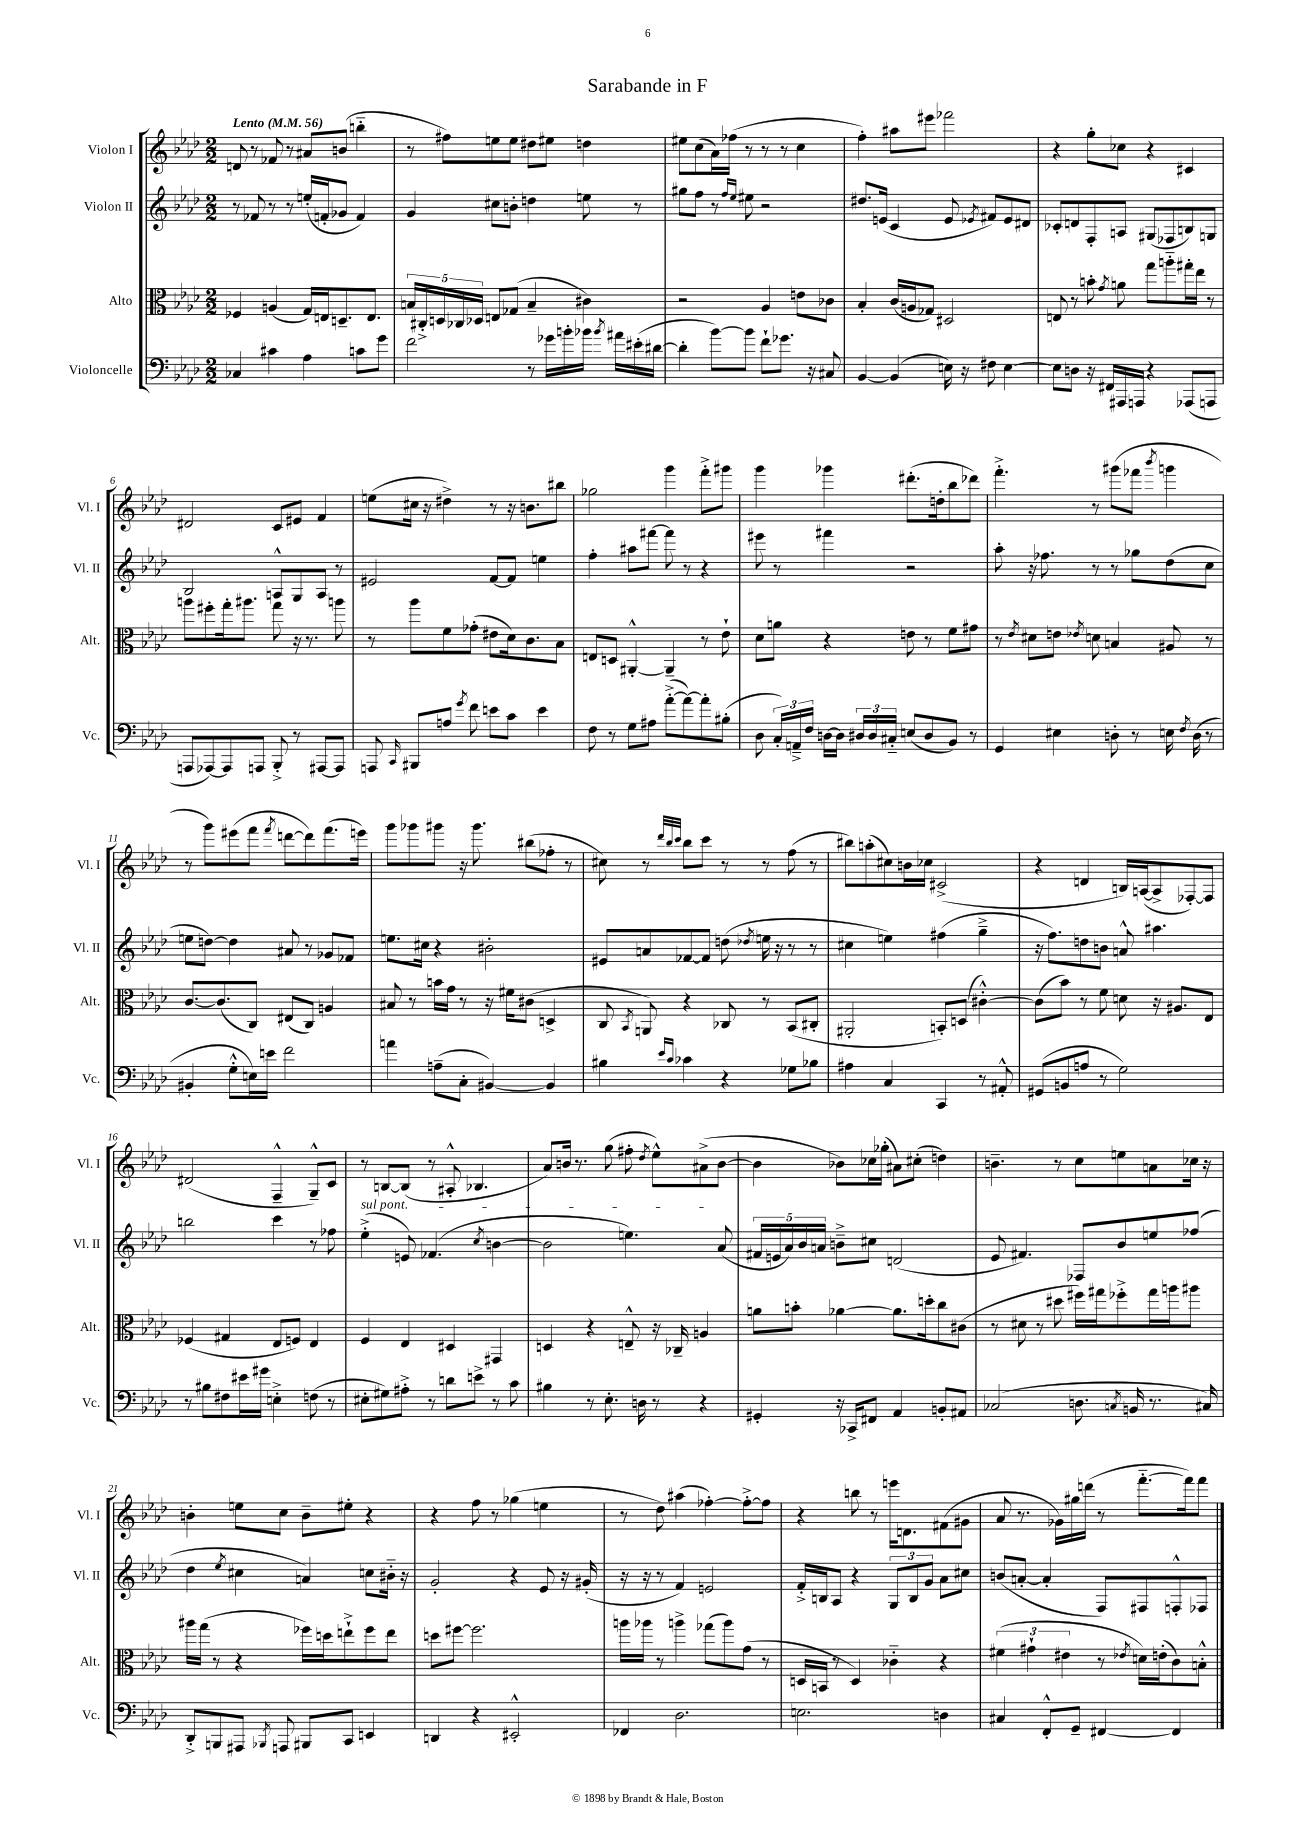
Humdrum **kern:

**kern	**kern	**kern	**kern
*part4	*part3	*part2	*part1
*staff4	*staff3	*staff2	*staff1
*I"Violoncelle	*I"Alto	*I"Violon II	*I"Violon I
*I'Vc.	*I'Alt.	*I'Vl. II	*I'Vl. I
*clefF4	*clefC3	*clefG2	*clefG2
*k[b-e-a-d-]	*k[b-e-a-d-]	*k[b-e-a-d-]	*k[b-e-a-d-]
*M2/2	*M2/2	*M2/2	*M2/2
*MM56	*MM56	*MM56	*MM56
=1	=1	=1	=1
!	!	!	!LO:TX:a:B:t=Lento
4C-X/	4F-X/	8r	8dn/
.	.	8f-X/	8r
4c#X\	(4An/	8r	8f-X/
.	.	8r	8r
4A-\	16G/LL)	(16een'/LL	8a#X/L
.	16En/J	16fn'/J	.
.	8.Dn~/	8g-X/J	(8bn/J
8cn\L	.	4f/)	4bbn\
.	8.E/J	.	.
8g\J	.	.	.
=2	=2	=2	=2
2f\	20Bn/LL	4g/	8r
.	20C#X'^/	.	.
.	20Dn/	.	.
.	.	.	8ff#X\L)
.	20C-X/	.	.
.	20D-X/JJ	.	.
.	8En/L	8cc#X\L	8een\
.	(8G-X/J	8bn'\J	8ee\J
8r	4B~/	4ddn\	8dd#X\L
16g-X\LL	.	.	8ee#X\J
16bn'\	.	.	.
16b-X\JJ	4c#X\)	8een\	4ddn\
8qb-/	.	.	.
16a#X\LL	.	.	.
(16e#X'\	.	8r	.
[16d#X\JJ	.	.	.
=3	=3	=3	=3
4d#'\]	2r	8gg#X\L	8ee#X\L
.	.	8ff\J	(8cc\
[8b-\L)	.	8r	16a-\L)
.	.	.	(16ff-X\JJ
.	.	16qqff/LL	.
.	.	16qqee-/JJ	.
8b-\J]	.	8ee#X\	8r
8f`\L	4A-/	2r	8r
8.g-X\J	.	.	8r
.	8en\L	.	4cc\
16r	.	.	.
8C#X/	8c-X\J	.	.
=4	=4	=4	=4
[4BB-/	4B-'/	8.dd#X/L	4ff'\)
.	.	(16en/Jk	.
(4BB-/]	(16c/LL	4c/	8aa#X\L
.	16An/J	.	.
.	8G-X/J)	.	8eee#X\J
16En\)	2D#X/	8e/	2fff-X\
16r	.	.	.
.	.	8qe-X/	.
8F#X\	.	8f#X/L)	.
[4E\	.	8e-/	.
.	.	8d#X/J	.
=5	=5	=5	=5
8E\L]	8En/	8c-X'/L	4r
8Dn\J	8r	8dn/	.
16r	8bn'\	8F'/	8gg'\L
16FF#X/LL	.	.	.
.	8qg/	.	.
16AAA#X/	8an\	8An/J	8cc-X\J
16AAAn/JJ	.	.	.
4r	8gg\L	(8G#X/L	4r
.	8aan\	8F-X/	.
(8AAA-X/L	16gg#X'\L	8Bn/)	4c#X/
.	16ee-\JJ	.	.
8AAAn/J	8r	8Gn/J	.
!!LO:LB:g=z
=6	=6	=6	=6
8AAAn/L	8aan\L	2B-/	2d#X/
[8AAA-X/)	8ff#X'\	.	.
8AAA-/]	16gg'\k	.	.
.	8.aa#X\J	.	.
8AAAn/J	.	.	.
8BBB-'^/	8gg\	8An^^/L	8c/L
8r	16r	8G/	8e#X/J
.	8.r	.	.
[8AAA#X/L	.	8A/J	4f/
8AAA#/J]	8aan\	8r	.
=7	=7	=7	=7
8AAAn/	8r	2e#X/	(8een\L
16qqCC/	.	.	.
8BBB#X/L	8aa-\L	.	16cc#X\Jk
.	.	.	16r
8An/J	8f\	.	4dd#X^\)
8qg/	.	.	.
8f\	(8g-X'\J	.	.
8en\L	8e#X\L	[8f/L	8r
8c\J	16d-\k)	8f/J]	16r
.	8.c\	.	8.bn\L
4e\	.	4een\	.
.	8B-\J	.	8bb#X\J
=8	=8	=8	=8
8F\	8En/L	4ff'\	2gg-X\
8r	8Dn/J	.	.
8G\L	[4AA#X'^^/	8aa#X\L	.
8A#X\J	.	[8fff#X\J	.
([8a-'^\L	4AA#~/]	8fff#\]	4ggg\
8a-\_)	.	8r	.
8a-'\]	8r	4r	8fff'^\L
(8B#X'\J	8e-`\	.	8ggg#X\J
=9	=9	=9	=9
8D-\	8d-\L	8eee#X\	4ggg\
24C'/LL)	8an\J	8r	.
24AAn~^/	.	.	.
24F/JJ	.	.	.
[16Dn\LL	4r	4fff#X\	4ggg-X\
16D\JJ]	.	.	.
24D#X/LL	.	.	.
24D#/	.	.	.
24C#X/JJ	.	.	.
(8En/L	8en\	2r	(8.ddd#X'\L
8D#/	8r	.	.
.	.	.	16ddn'\k
8BB-/J)	8f\L	.	8bb-\
8r	8g#X\J	.	8ddd-X\J)
=10	=10	=10	=10
4GG/	8r	8aa-'\	4.fff'^\
.	8qe-/	.	.
.	8d#X\L	16r	.
.	.	8.ff-X\	.
4E#X\	8en\J	.	.
.	8qe-X/	.	.
.	8dn\	8r	8r
8Dn'\	4Bn/	8r	(8ggg#X\L
8r	.	8gg-X\L	8fff-X\J
.	.	.	8qbbb-/
16En\	8A#X/	(8dd-\	4gggn\
8qF/	.	.	.
(16D\	.	.	.
8r	8r	8cc\J	.
!!LO:LB:g=z
=11	=11	=11	=11
4BB#X'/	[8.c/L	8een\L	8r
.	.	[8ddn\J)	8ggg\L)
.	(8.c/]	.	.
8G'^^\L	.	4dd\]	(8eee#X\
16En\L)	8C/J)	.	8fff\J
16en\JJ	.	.	.
.	.	.	8qfff/
2f\	(8E#X/L	8a#X/	[8dddn\L
.	8C/J)	8r	8ddd\])
.	4An/	8g-X/L	(8.fff\
.	.	8f-X/J	.
.	.	.	16eeen\Jk)
=12	=12	=12	=12
4an\	8B#X/	8.een\L	8ggg\L
.	8r	.	8ggg-X\
.	.	16cc#X\Jk	.
(8An~\L	16bn\LL	4r	8ggg#X\J
.	16g\JJ	.	.
8C'\J	8r	.	16r
.	.	.	8.ggg#\
[4BB#X/)	16r	2b#X'\	.
.	16f#X\KL	.	.
.	(8c#X\J	.	(8bb#X\L
4BB#/]	4Dn^/	.	8ff-X'\J
.	.	.	8r
=13	=13	=13	=13
4B#X\	8C/	8e#X/L	8cc#X\)
.	8qBB-/	.	.
.	8AAn/)	8an/	8r
.	.	.	32qqddd-/LLL
16qqe-/LL	.	.	32qqbb-/
16qqc/JJ	.	.	32qqccc/JJJ
4c-X\	4r	[8f-X/	8bb-\L
.	.	8f-/J]	8ccc\J
4r	8C-X/	(8ddn\	8r
.	.	8qdd-X/	.
.	8r	16een\	8r
.	.	16r	.
8G-X\L	(8BB-/L	8r	(8ff\
8B-X\J	8C#X'/J	8r	8r
=14	=14	=14	=14
4A#X\	2AA#X'/	4cc#X\	8bb#X\L)
.	.	.	(8aan'\
4C/	.	4een\)	8cc#X\)
.	.	.	16bn\L
.	.	.	16cc-X\JJ
4CC/	8BBn'/L)	(4ff#X\	(2c#X^/
.	(8Dn/J	.	.
8r	[4c#X'^^\)	4gg~^\	.
8AA#X'^^/	.	.	.
=15	=15	=15	=15
(8GG#X/L	(8c#\L]	16r	4r
.	.	8.ff\L)	.
8BBn/	8b-\J)	.	.
8An/J	8r	8ddn\	4dn/
8r	8f\	8bn\J	.
2G\)	8dn\	8an^^/	16Bn/LL)
.	.	.	([16An/J
.	16r	4.aa#X\	8A^/]
.	8.A#X/L	.	.
.	.	.	[8F-X'/)
.	8E-/J	.	8F-/J]
!!LO:LB:g=z
=16	=16	=16	=16
8r	(4F-X/	2bbn\	(2d#X/
8B#X\L	.	.	.
8F#X\	4G#X/	.	.
16e#X\L	.	.	.
16g#X\JJ	.	.	.
4En'^\	8E-/L	4ccc\	4F~^^/
.	8Fn/J)	.	.
(8Fn\	4E-/	8r	8G~^^/L)
8r	.	8ff-X\	8c/J
=17	=17	=17	=17
!	!	!LO:TX:a:i:t=sul pont.	!
8E#X'\L	4F/	(4ee-'^\	8r
8G#X\)	.	.	[8Bn/L
8A#X'^\J	4E-/	8en/)	(8B/J]
8r	.	(4.f-X/	8r
8dn\L	4D#X/	.	8A#X'^^/
8en^\J	.	.	4.B-X/
.	.	8qcc/	.
8r	4GG#X/	[4bn\	.
8c\	.	.	.
=18	=18	=18	=18
4B#X\	4Dn/	2b\]	8a-/L)
.	.	.	16bn/Jk
.	.	.	8.r
8r	4r	.	.
8.E-'\	.	.	(8gg\
.	8En~^^/	4.een\)	8ff#X'\
16Dn\	.	.	.
.	.	.	8qdd-/
8r	16r	.	8ee-^^\L)
.	16C-X~/	.	.
4r	4An/	.	(8a#X^\
.	.	(8a-/	[8b\J
=19	=19	=19	=19
4GG#X'/	8an\L	20f#X/LL	4b\]
.	.	20en/	.
.	.	20a-/)	.
.	8bn'\J	.	.
.	.	20b-/	.
.	.	20an/JJ	.
16r	[4a-X\	8bn~^\L	8b-X\L)
16CC-X^/KL	.	.	.
8FF#X/J	.	8cc#X\J	16cc-X\L
.	.	.	(16gg-X'\JJ
4AA-/	8.a-\L]	(2dn/	8a#X\L)
.	.	.	(8cc#X'\J
.	16ddn'\k	.	.
8BBn'/L	8cc\	.	4ddn\)
8AA#X/J	(8c#X\J	.	.
=20	=20	=20	=20
(2C-X/	8r	8e-/	4.bn~\
.	8d#X\	4.f#X/)	.
.	8r	.	.
.	8dd#X\	.	8r
8.Dn\	16ff#X\LL)	8F-X/L	8cc\L
.	16gg#X\J	.	.
.	8ff-X'^\	8b-/	8een\
8qCn/	.	.	.
16BBn/	.	.	.
8.r	16gg#\L	8een/	8an\
.	16aan\J	.	.
.	8aa#X\J	(8ff-X/J	16cc-X\Jk
16C#X/)	.	.	16r
!!LO:LB:g=z
=21	=21	=21	=21
8DD-'^/L	16aa#X\LL	4dd-\	4bn'\
.	(16gg\JJ	.	.
8BBBn/	8r	.	.
.	.	8qee-/	.
8AAA#X/J	4r	4cc#X\	8een\L
8qBBB-X/	.	.	.
8AAAn/	.	.	8cc\J
8BBB#X/L	16ff-X\LL)	4an/)	8b~\L
.	16ddn\J	.	.
8CC/J	8een`^\	.	8ee#X'\J
4EEn/	8ff-\	8ccn\L	4r
.	8ee\J	16b#X\Jk	.
.	.	16r	.
=22	=22	=22	=22
4DDn/	8ddn\L	2g'/	4r
.	[8ff#X\J	.	.
4r	2.ff#\]	.	8ff\
.	.	.	8r
2EE#X'^^/	.	4r	(4gg-X\
.	.	8e-/	4een\
.	.	16r	.
.	.	(16g#X'/	.
=23	=23	=23	=23
4FF-X/	16aan\LL	16r	8r
.	16aa-X\JJ	16r	.
.	8r	8r	8dd-\)
2.D-\	4aan^\	4f/)	(4aa#X\
.	(8gg-X\L	2en/	[4ff-X'\)
.	8aa\)	.	.
.	(8g\J	.	8ff-'^\L_
.	8r	.	8ff-\J]
=24	=24	=24	=24
2.En\	16Dn/LL	16f'^/LL	4r
.	16BBn/JJ	16Bn/J	.
.	8r	8A-/J	.
.	4D/)	4r	8bbn\
.	.	.	8r
.	4c-X\	12G/L	16eeen\KL
.	.	.	8.dn\
.	.	12B/	.
.	.	12g/J	.
4Dn\	4r	8a-\L	(8f#X\
.	.	8cc#X\J	8g#X\J
=25	=25	=25	=25
4C#X/	(6f#X\	(8bn/L	8a-/
.	.	[8an'/J	8.r
.	6g#X`\	.	.
8FF'^^/L	.	4a'/]	.
.	.	.	16g-X\LL)
.	6e#X\	.	.
8GG~/J	.	.	16gg#X\
.	.	.	(16dddn\JJ
[4FF#X/	8r	8F/L)	8r
.	8qe-X/	.	.
.	16dn\LL)	8F#X/	[8.fff\L
.	(16en'\J	.	.
4FF#/]	8c\)	8Fn'^^/	.
.	.	.	16fff\k])
.	8Bn'^^\J	8F-X/J	8fff\J
==	==	==	==
*-	*-	*-	*-
